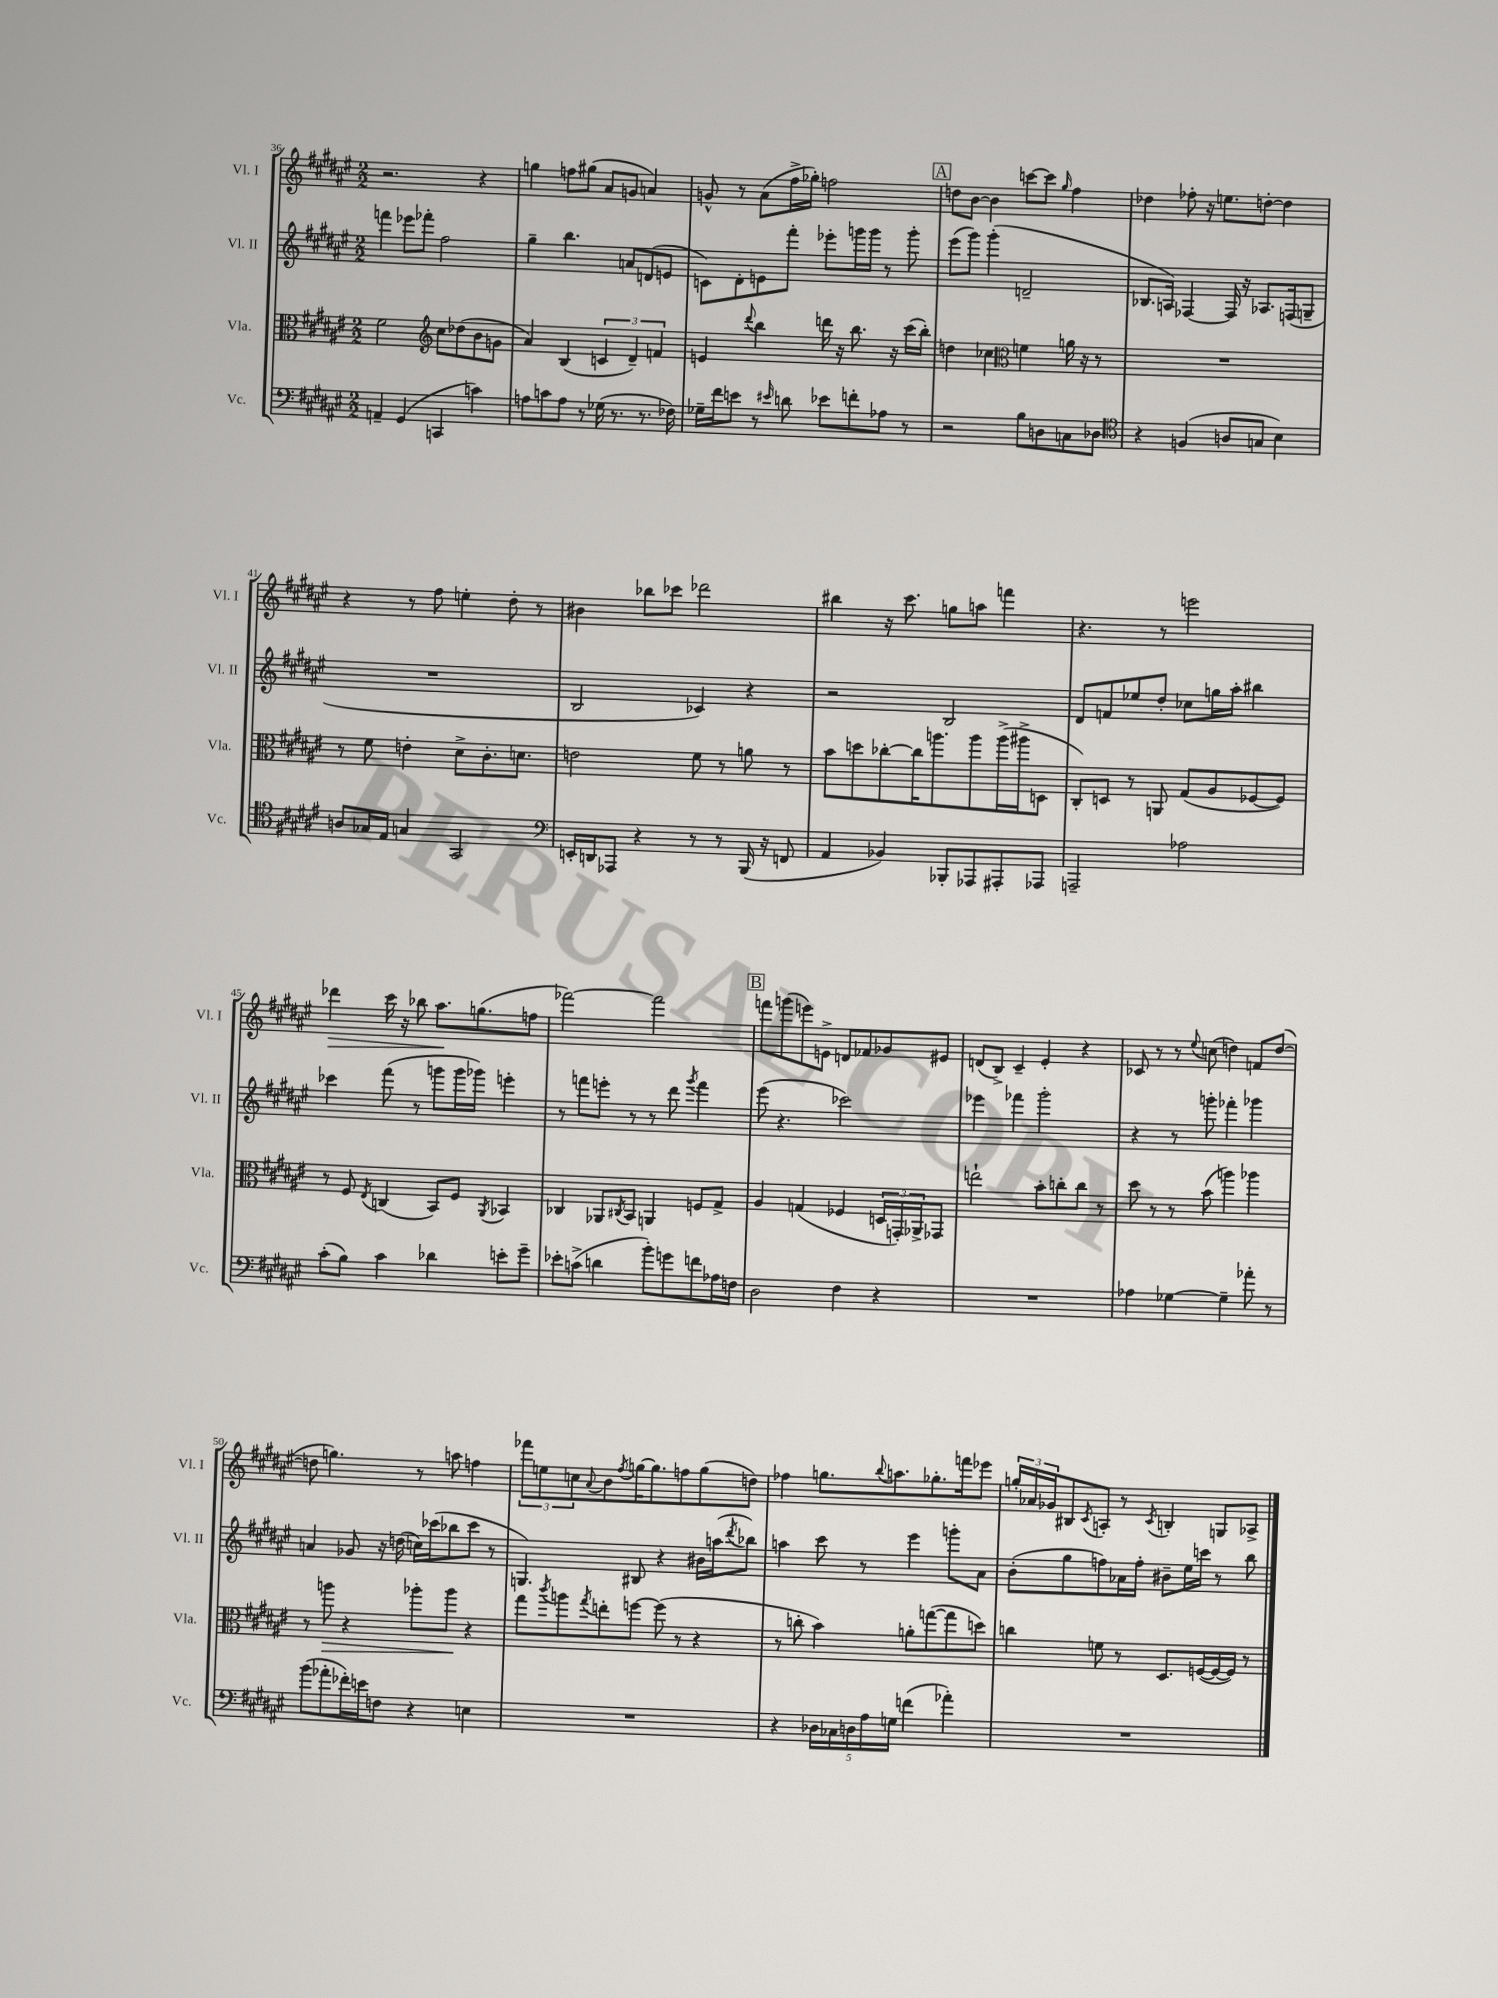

**kern	**kern	**kern	**kern
*staff4	*staff3	*staff2	*staff1
*clefF4	*clefC3	*clefG2	*clefG2
*k[f#c#g#d#a#e#]	*k[f#c#g#d#a#e#]	*k[f#c#g#d#a#e#]	*k[f#c#g#d#a#e#]
*M2/2	*M2/2	*M2/2	*M2/2
4AA~/	2f#\	4fff\	2.r
(4GG#/	.	8eee-\L	.
.	.	8fff-'\J	.
*	*clefG2	*	*
4CC/	8cc#\L	2ff#\	.
.	(8dd-\	.	.
4c\)	8b\	.	4r
.	8g\J	.	.
=	=	=	=
8A\L	4a#/)	4gg#~\	4gg\
8c\	.	.	.
8A\J	(4B/	4.bb\	8ff\L
8r	.	.	(8gg#\J
(16G-\	6c/	.	8a#/L
8.r	.	.	.
.	.	8a/L	8g/J
.	6d#~/)	.	.
8.r	.	(8d/	4a/)
.	6f/	.	.
.	.	8e/J	.
16F-\)	.	.	.
=	=	=	=
16G-~\LL	4e/	8c\L)	8g^^/
16f#\J	.	.	.
8e\J	.	8d#'\	8r
.	8qqddd#/	.	.
8r	4bb\	8e\	(8a#\L
16qqe#/	.	.	.
8d\	.	8fff#'\J	16ff#^\L
.	.	.	16gg-'\JJ)
8e-\L	16ddd\	8eee-'\L	2ff\
.	16r	.	.
8f'\	8.bb\	16ggg\L	.
.	.	16ggg\JJ	.
8A-\J	.	8r	.
.	16r	.	.
8r	(16ccc#\LL	8ggg'\	.
.	16bb'\JJ)	.	.
=	=	=	=
2r	4dd\	(8eee#\L	8dd\L
.	.	8ggg#\J)	[8b\J
.	4cc-\	(4ggg#'\	4b\]
*	*clefC3	*	*
8B\L	4f\	2d~/	[8ccc\L
8D\	.	.	8ccc\]J
.	.	.	16qqgg#/
8C\	16a\	.	4ff#\
.	16r	.	.
8D-\J	8r	.	.
=	=	=	=
*clefC4	*	*	*
4r	1r	8.B-/L	4dd-\
.	.	16A/Jk)	.
(4F/	.	[4F-/	8ff-'\
.	.	.	16r
.	.	.	8.ee\L
8A/L	.	16F-/]	.
.	.	16r	.
8G/J	.	8.A-/L	[8dd'\J
4B\)	.	.	4dd\]
.	.	(16F/k	.
.	.	8G~/J	.
=	=	=	=
8A/L	8r	1r	4r
16G-/L	8f#\	.	.
16E#/JJ	.	.	.
4G/	4e'\	.	8r
.	.	.	8ff#\
2GG#/	8d#^\L	.	4ee'\
.	8.c#'\	.	.
.	.	.	8dd#'\
.	8.d\J	.	.
.	.	.	8r
=	=	=	=
*clefF4	*	*	*
16EE'/LL	2e\	2B/	4b#\
16DD/J	.	.	.
8AAA-/J	.	.	.
4r	.	.	8bb-\L
.	.	.	8ccc-\J
8r	8f#\	4c-/)	2ddd-\
8r	8r	.	.
(16BBB/	8a\	4r	.
16r	.	.	.
8FF/	8r	.	.
=	=	=	=
4AA#/	8b\L	2r	4bb#\
.	8dd\	.	.
4BB-/)	[8cc-'\	.	16r
.	.	.	8.ccc#\
.	16cc-\]K	.	.
.	8.aa\	.	.
8BBB-'/L	.	2B/	8gg\L
8AAA-/	8aa\	.	8aa\J
8AAA#'/	(16aa^\L	.	4fff\
.	16aa#^\J	.	.
8AAA-/J	8D\J	.	.
=	=	=	=
2AAA~/	8C#'/L)	8d#/L	4.r
.	8D/J	8f/	.
.	8r	8ee-/	.
.	8AA/	8dd#'/J	8r
2A-\	(8G#/L	8cc-\L	2eee\
.	8A#/	16gg\L	.
.	.	16aa#'\JJ	.
.	[8F-/	4bb#\	.
.	8F-/]J)	.	.
=	=	=	=
(8c#'\L	8r	4ccc-\	4ddd-\
8B\J)	8F#/	.	.
.	8qE#/	.	.
4c#\	(4C/	(8fff#\	16ccc#\
.	.	.	16r
.	.	8r	8bb-\
4d-\	8BB/L)	8ggg\L	8.aa#\L
.	8F#/J	16ggg\L	.
.	.	16ggg-\JJ)	(8.gg\
.	8qAA#/	.	.
8e'\L	4BB-/	4eee'\	.
8g#~\J	.	.	8ff\J
=	=	=	=
8e-'\L	4C-/	8r	[2fff-\)
(8c^\J	.	8fff\L	.
4d\	8AA-/L	8eee'\J	.
.	8qC#/	.	.
.	8BB/J	8r	.
8b'\L)	4AA/	8r	2fff-\]
8g\	.	8ddd#\	.
.	.	8qggg#/	.
8f\	8F/L	4fff\	.
16A-\L	8G#^/J	.	.
16F\JJ	.	.	.
=	=	=	=
2D#\	4A#/	(8eee#\	8fff\L
.	.	4.r	(8ggg\
.	(4G/	.	8eee\)
.	.	.	8e^\J
4F#\	4F-/	2ccc-\)	8d/L
.	.	.	8f-/
4r	24D/LL	.	8g-/
.	24GG'/)	.	.
.	24AA-^/J	.	.
.	8GG-/J	.	8e#/J
=	=	=	=
1r	2ee`\	4eee-\	(8d/L
.	.	.	8B^/J)
.	.	4fff-\	4c#~/
.	8b'\L	2ggg#'\	4e#'/
.	8cc'\	.	.
.	8cc\J	.	4r
.	8r	.	.
=	=	=	=
4A-\	8dd#\	4r	8c-/
.	8r	.	8r
[4G-\	8r	8r	8r
.	.	.	8qqee#/
.	(8b\	8ggg'\	(8cc\
4G-~\]	4aa\)	4fff-'\	4dd\)
8a-'\	4aa-\	4ggg-\	8f/L
8r	.	.	([8dd/J
=	=	=	=
(8b\L	8r	4a/	8dd\]
8a-'\	8aa\	.	4.gg\)
16f-'\L)	4r	8g-/	.
16e\J	.	.	.
8F\J	.	16r	.
.	.	(16dd\	.
4r	8aa-'\L	16cc\LL)	8r
.	.	(16ccc-\J	.
.	8aa-\J	8bb-\	8aa\
4E\	4r	8ccc-\J	4ff\
.	.	8r	.
=	=	=	=
1r	8gg#\L	4.G/)	12fff-\L
.	.	.	12ee\
.	8qccc#/	.	.
.	8aa\	.	.
.	.	.	12cc\
.	8qgg#/	.	8qqa#/
.	8ee'\	.	8b\
.	.	.	8qff#/
.	[8ff\J	8B#/	[16gg\K
.	.	.	8.gg\]
.	(8ff\]	4r	.
.	8r	.	8ff\
.	4r	16b#\LL	(8gg\
.	.	(16aa\J	.
.	.	8qddd#/	.
.	.	8bb-\J)	8dd\J)
=	=	=	=
4r	8r	4aa\	4ff-\
.	8cc'\	.	.
20D-\LL	4b\)	8ccc#\	8.gg\L
20C-\	.	.	.
20D\	.	.	.
.	.	8r	.
20A#\	.	.	.
.	.	.	8qqbb/
.	.	.	8.aa\
20G\JJ	.	.	.
(4f\	8a'\L	4eee#\	.
.	([8gg\	.	8.gg-'\
4a-'\)	8gg\]	8ggg'\L	.
.	.	.	16fff\k
.	8dd\J)	8a#\J	8eee-\J
=	=	=	=
1r	4cc\	(8b'\L	24gg'/LL
.	.	.	24a-/
.	.	.	24g-/J
.	.	8gg#\	8B#/
.	.	.	8qc#/
.	8f\	8ff\)	8A'/J
.	8r	16a-\L	8r
.	.	16ff'\JJ	.
.	.	.	8qc#/
.	8.D#/L	8b#~\L	4B'/
.	.	16ee#\L	.
.	([16F/L	16ccc\JJ	.
.	16F/_	8r	8G/L
.	16F/]JJ)	.	.
.	8r	8bb\	8A-^/J
==	==	==	==
*-	*-	*-	*-
